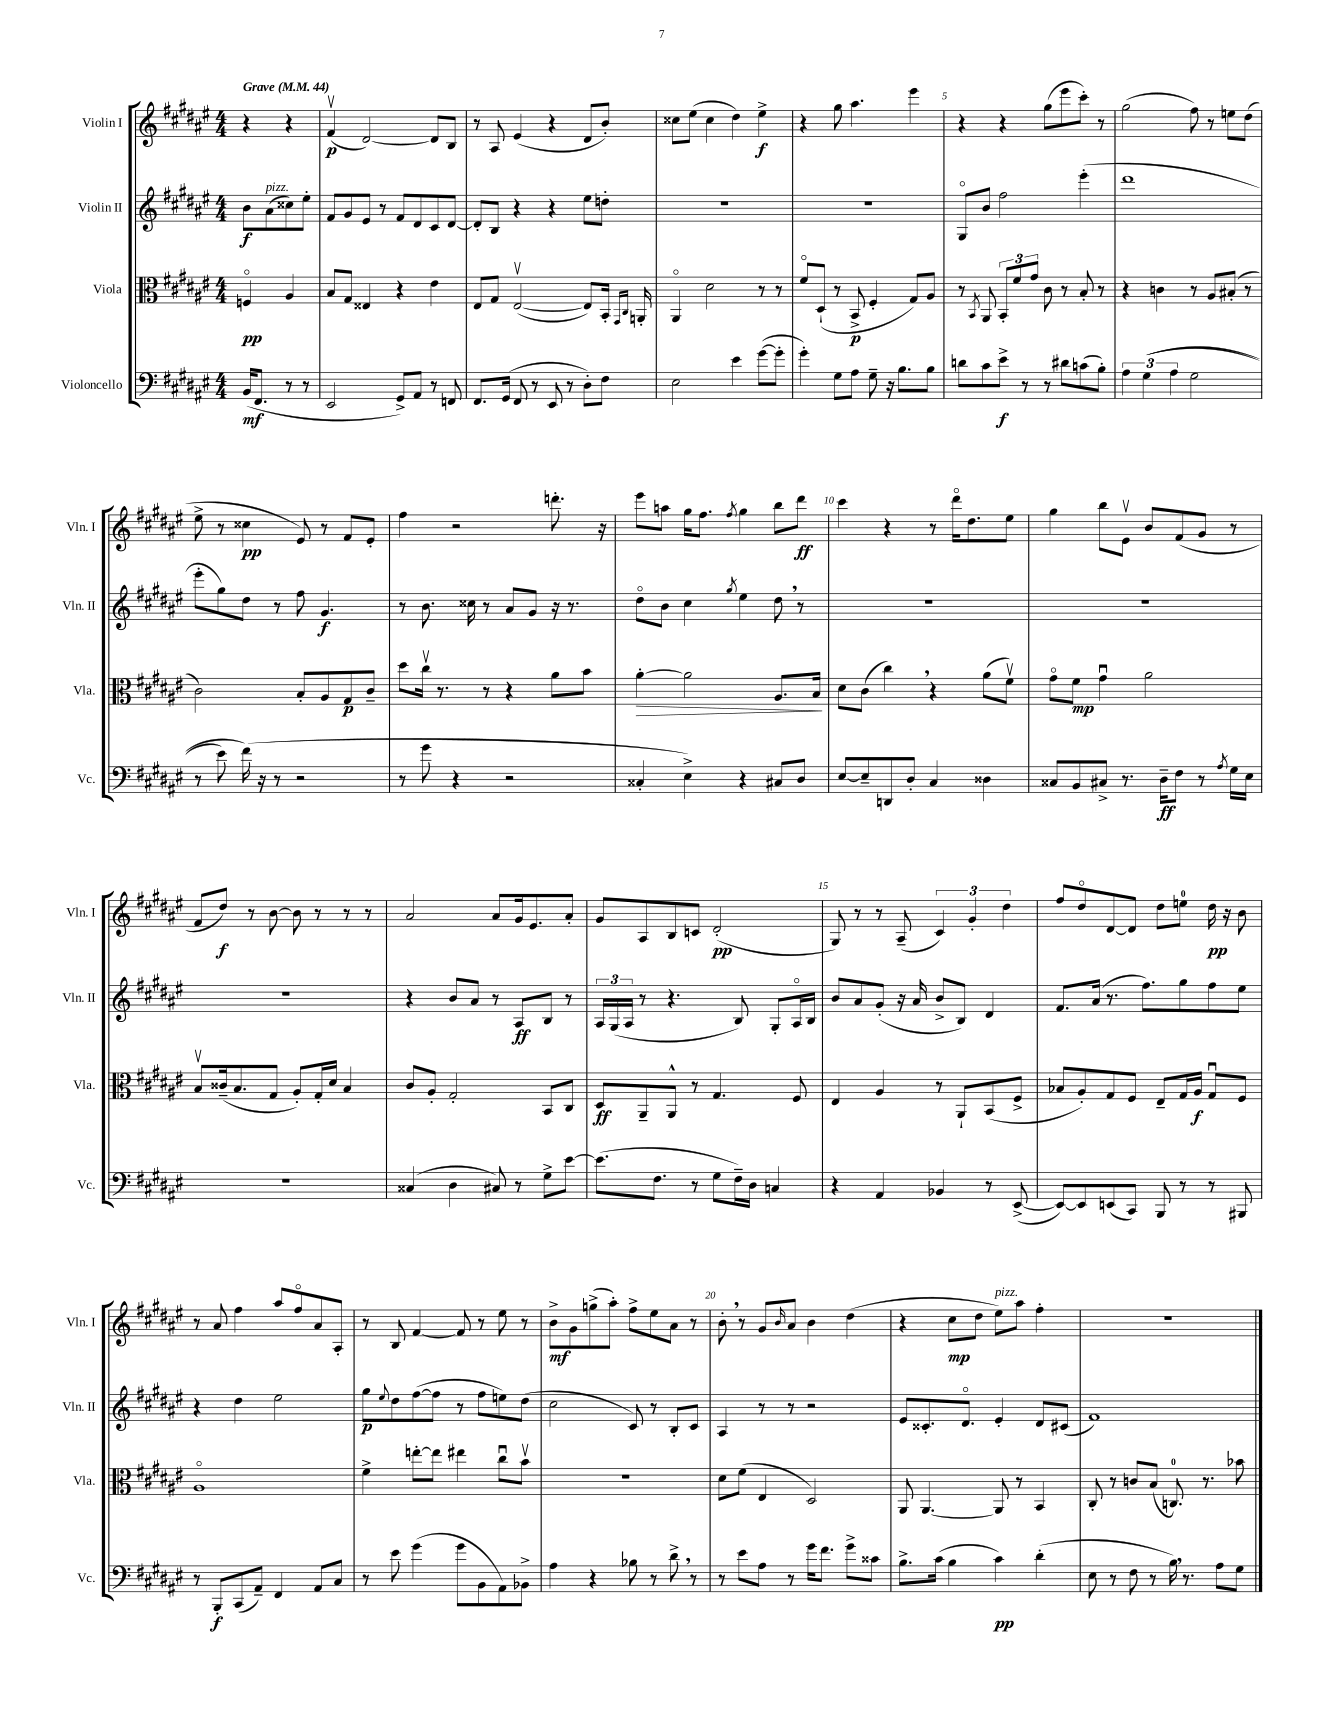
<<
\new StaffGroup <<
\new Staff = "s0" \with { instrumentName = "Violin I" shortInstrumentName = "Vln. I" } {
    \clef treble \key fis \major \numericTimeSignature \time 4/4 \partial 2 \tempo "Grave" 4 = 44
    r4 r4 |
    fis'4\upbow\p( dis'2~) dis'8 b8 |
    r8 ais8 eis'4( r4 dis'8 b'8-.) |
    cisis''8 eis''8( cisis''4 dis''4) eis''4->\f |
    r4 gis''8 ais''4. eis'''4 |
    r4 r4 gis''8( eis'''8 cis'''8-.) r8 |
    gis''2( fis''8) r8 e''8 dis''8( |
    eis''8-> r8 cisis''4\pp eis'8) r8 fis'8 eis'8-. |
    fis''4 r2 d'''8.-. r16 |
    eis'''8 a''8 gis''16 fis''8. \acciaccatura { fis''8 } gis''4 b''8 dis'''8\ff |
    cis'''4 r4 r8 dis'''16\flageolet dis''8. eis''8 |
    gis''4 b''8 eis'8\upbow b'8 fis'8( gis'8 r8 |
    fis'8 dis''8\f) r8 b'8~ b'8 r8 r8 r8 |
    ais'2 ais'8 gis'16 eis'8. ais'8-. |
    gis'8 ais8 b8 c'8 dis'2-.\pp( |
    gis8) r8 r8 ais8--( \tuplet 3/2 { cis'4) gis'4-. dis''4 } |
    fis''8 dis''8\flageolet dis'8~ dis'8 dis''8 e''8-0 dis''16\pp r16 b'8 |
    r8 ais'8 fis''4 ais''8 fis''8\flageolet ais'8 ais8-. |
    r8 b8 fis'4~ fis'8 r8 eis''8 r8 |
    b'8->\mf gis'8 g''8->( ais''8-.) fis''8-> eis''8 ais'8 r8 |
    b'8-. \breathe r8 gis'8 \grace { b'16 } ais'8 b'4 dis''4( |
    r4 cis''8\mp dis''8 eis''8^\markup { \italic "pizz." }) ais''8 fis''4-. |
    R1 \bar "|." |
}
\new Staff = "s1" \with { instrumentName = "Violin II" shortInstrumentName = "Vln. II" } {
    \clef treble \key fis \major \numericTimeSignature \time 4/4 \partial 2
    b'8\f ais'8^\markup { \italic "pizz." }( cisis''8) eis''8-. |
    fis'8 gis'8 eis'8 r8 fis'8 dis'8 cis'8 dis'8~ |
    dis'8-. b8 r4 r4 eis''8 d''8-. |
    R1 |
    R1 |
    gis8\flageolet b'8 fis''2 eis'''4-.( |
    dis'''1 |
    eis'''8-. gis''8) dis''8 r8 fis''8 gis'4.\f |
    r8 b'8. cisis''16 r8 ais'8 gis'8 r16 r8. |
    dis''8\flageolet b'8 cis''4 \acciaccatura { gis''8 } eis''4 dis''8 \breathe r8 |
    R1 |
    R1 |
    R1 |
    r4 b'8 ais'8 r8 ais8\ff b8 r8 |
    \tuplet 3/2 { ais16 gis16( ais16 } r8 r4. b8) gis8-. ais16\flageolet b16 |
    b'8 ais'8 gis'8-.( r16 ais'16 b'8-> b8) dis'4 |
    fis'8. ais'16( r8. fis''8.) gis''8 fis''8 eis''8 |
    r4 dis''4 eis''2 |
    gis''8\p \appoggiatura { eis''8 } dis''8 fis''8~( fis''8 r8 fis''8 e''8) dis''8( |
    cis''2 cis'8) r8 b8-. cis'8 |
    ais4 r8 r8 r2 |
    eis'8 cisis'8.-. dis'8.\flageolet eis'4-. dis'8 cis'8( |
    fis'1) \bar "|." |
}
\new Staff = "s2" \with { instrumentName = "Viola" shortInstrumentName = "Vla." } {
    \clef alto \key fis \major \numericTimeSignature \time 4/4 \partial 2
    f4\flageolet\pp ais4 |
    b8 gis8 eisis4 r4 eis'4 |
    eis8 gis8 eis2~\upbow( eis8) b,16-. \grace { gis,16 cis16 } a,16-. |
    ais,4\flageolet dis'2 r8 r8 |
    fis'8\flageolet dis8-!( r8 b,8->\p fis4-. gis8) ais8 |
    r8 \acciaccatura { b,8 } ais,8 \tuplet 3/2 { b,8-. fis'8 gis'8 } cis'8 r8 b8-. r8 |
    r4 c'4 r8 ais8 bis8-.( r8 |
    cis'2) b8-. ais8 gis8\p cis'8-- |
    dis''8 cis''16\upbow r8. r8 r4 ais'8 b'8 |
    ais'4~-.\> ais'2 ais8. b16\! |
    dis'8 cis'8( cis''4) \breathe r4 ais'8( fis'8\upbow) |
    gis'8\flageolet fis'8\mp gis'4\downbow ais'2 |
    b8\upbow cisis'16--( b8. gis8 ais8-.) gis16-. dis'16 b4 |
    cis'8 ais8-. gis2-. b,8 cis8 |
    dis8\ff ais,8-- ais,8-^ r8 gis4. fis8 |
    eis4 ais4 r8 ais,8-! b,8( fis8-> |
    bes8 ais8-.) gis8 fis8 eis8-- gis16 ais16\f gis8\downbow fis8 |
    ais1\flageolet |
    fis'4-> e''8~-. e''8 eis''4 cis''8\downbow b'8\upbow |
    R1 |
    dis'8 fis'8( eis4 dis2) |
    ais,8 ais,4.~ ais,8 r8 b,4 |
    cis8-. r8 c'8 b8( c8.-0) r8. bes'8 \bar "|." |
}
\new Staff = "s3" \with { instrumentName = "Violoncello" shortInstrumentName = "Vc." } {
    \clef bass \key fis \major \numericTimeSignature \time 4/4 \partial 2
    b,16\mf( fis,8. r8 r8 |
    eis,2 gis,8->) ais,8 r8 f,8 |
    fis,8. gis,16( fis,8 r8 eis,8 r8 dis8-.) fis8 |
    eis2 eis'4 gis'8~( gis'8-. |
    gis'4-.) gis8 ais8 gis8-- r16 b8. b8 |
    d'8 cis'8 eis'8->\f r8 r8 dis'8 c'8( b8-.) |
    \tuplet 3/2 { ais4 gis4(\( ais4 } gis2 |
    r8 eis'8) fis'16(\) r16 r8 r2 |
    r8 gis'8 r4 r2 |
    cisis4-. eis4->) r4 cis8 dis8 |
    eis8~ eis8-- d,8 dis8-. cis4 disis4 |
    cisis8 b,8 cis8-> r8. dis16--\ff fis8 r8 \acciaccatura { ais8 } gis16 eis16 |
    R1 |
    cisis4( dis4 cis8) r8 gis8-> eis'8~ |
    eis'8.( fis8. r8 gis8 fis16--) dis16 c4 |
    r4 ais,4 bes,4 r8 eis,8~->( |
    eis,8~) eis,8 e,8( cis,8) b,,8 r8 r8 bis,,8 |
    r8 b,,8-.\f cis,8( ais,8--) fis,4 ais,8 cis8 |
    r8 eis'8 gis'4( gis'8 b,8 ais,8) bes,8-> |
    ais4 r4 bes8 r8 dis'8-> \breathe r8 |
    r8 eis'8 ais8 r8 gis'16 fis'8. gis'8-> cisis'8 |
    b8.-> cis'16( b4 cis'4\pp) dis'4-.( |
    eis8 r8 fis8 r8 b16) \breathe r8. ais8 gis8 \bar "|." |
}
>>
>>
\layout { \context { \Score \override BarNumber.break-visibility = ##(#f #t #t) barNumberVisibility = #(every-nth-bar-number-visible 5) } }
